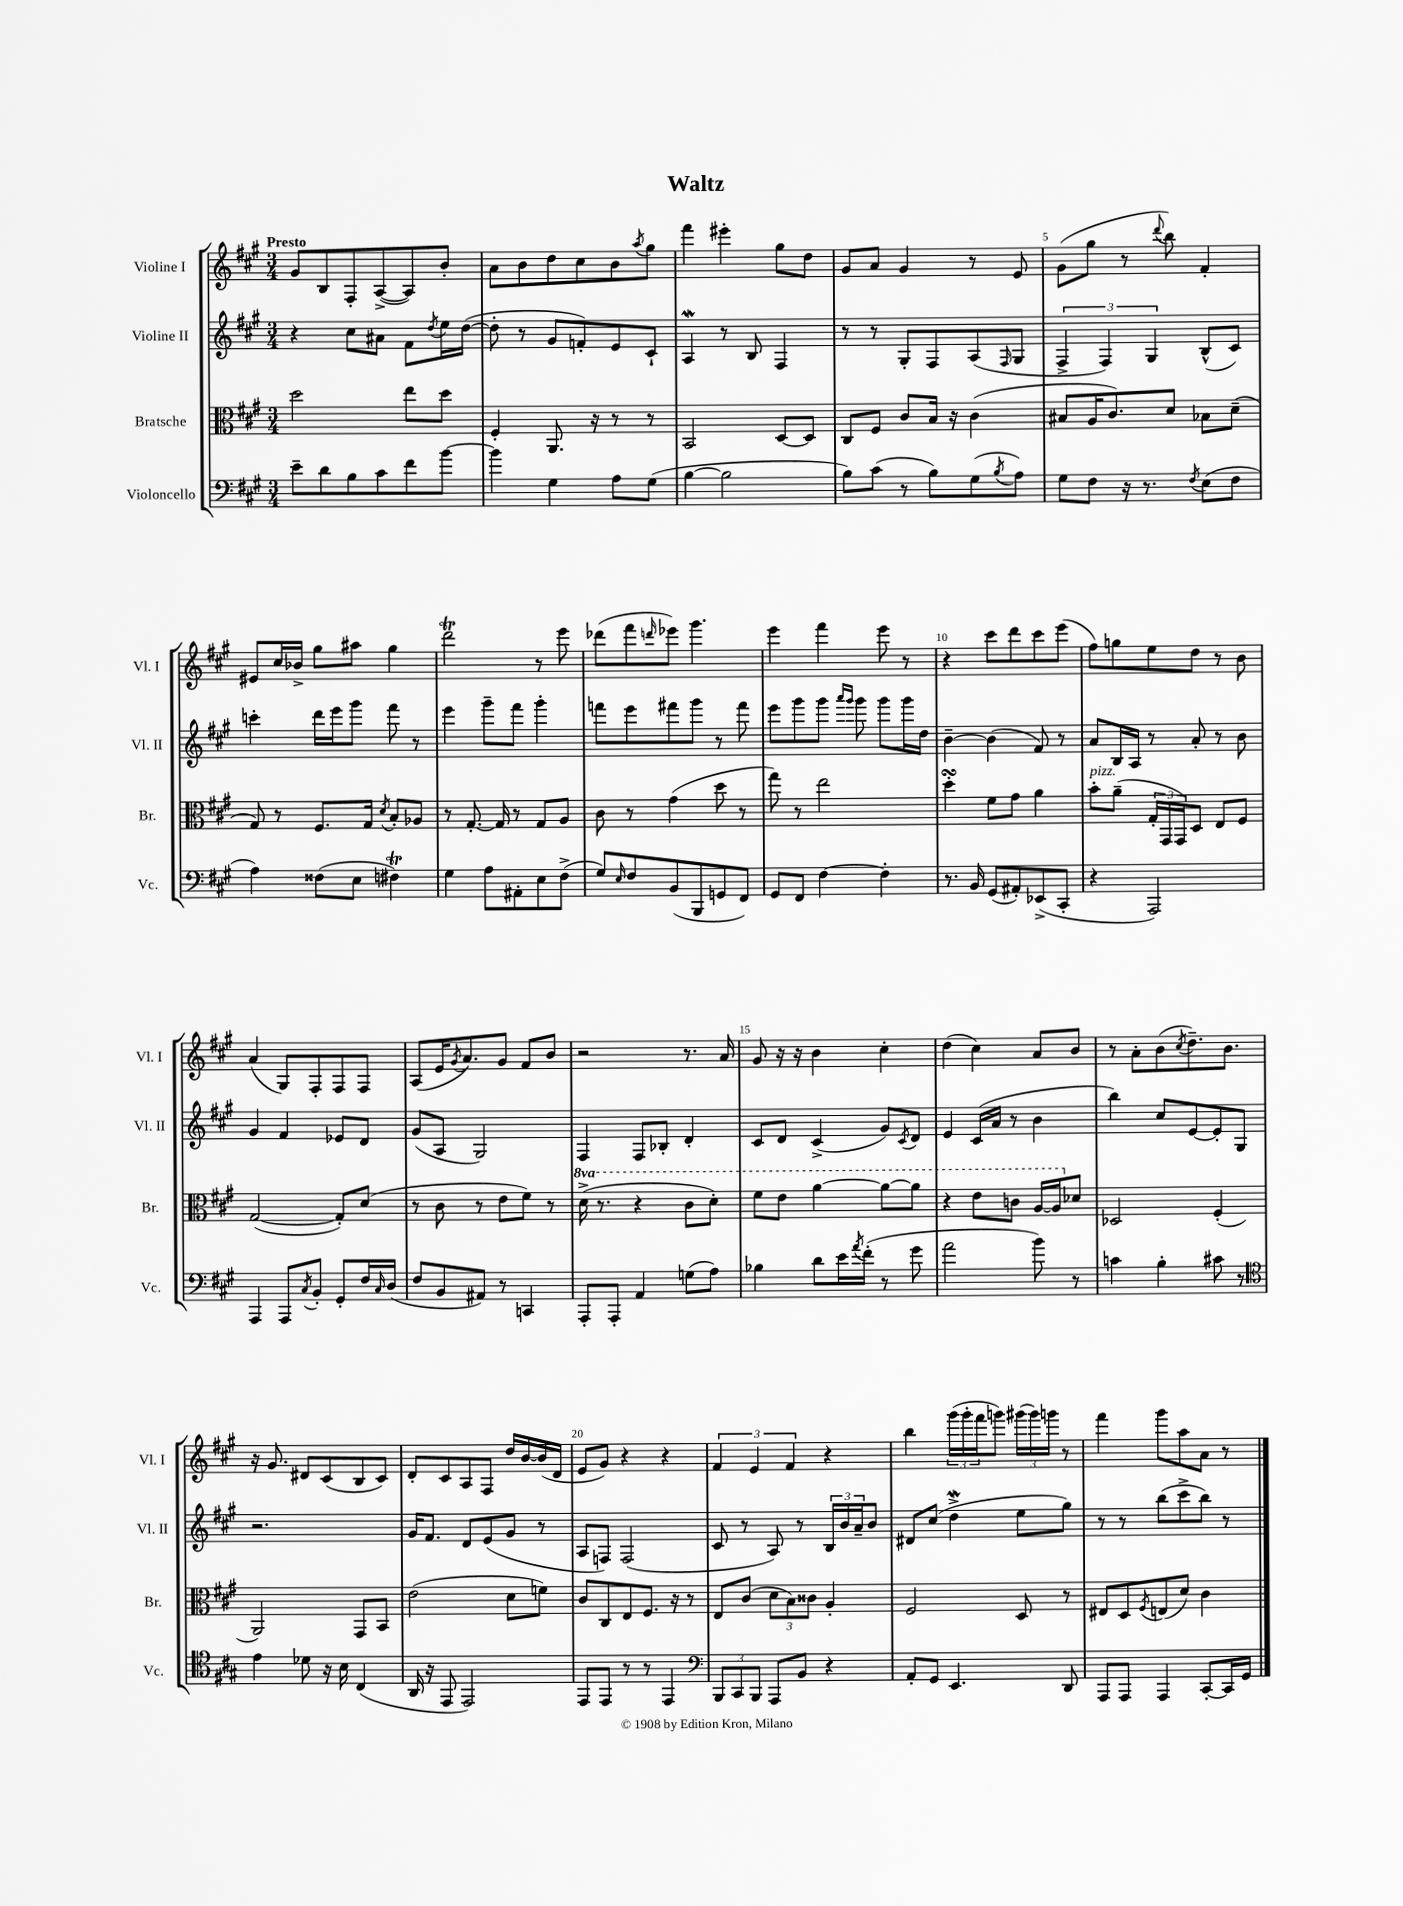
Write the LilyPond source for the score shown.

\header { title = "Waltz" }
<<
\new StaffGroup <<
\new Staff = "s0" \with { instrumentName = "Violine I" shortInstrumentName = "Vl. I" } {
    \clef treble \key a \major \numericTimeSignature \time 3/4 \tempo "Presto"
    gis'8 b8 fis8-. a8~->( a8) b'8-. |
    a'8 b'8 d''8 cis''8 b'8 \acciaccatura { a''8 } gis''8 |
    fis'''4 eis'''4-. gis''8 d''8 |
    gis'8 a'8 gis'4 r8 e'8 |
    gis'8( gis''8 r8 \appoggiatura { d'''8 } b''8) fis'4-. |
    eis'8 cis''16 bes'16-> gis''8 ais''8 gis''4 |
    d'''2\trill r8 e'''8 |
    des'''8( fis'''8 \grace { d'''16 } ees'''8) gis'''4. |
    e'''4 fis'''4 e'''8 r8 |
    r4 cis'''8 d'''8 cis'''8 e'''8( |
    fis''8) g''8 e''8 d''8 r8 b'8 |
    a'4( gis8) fis8-. fis8 fis8 |
    a8( e'16 \acciaccatura { gis'8 } a'8.) gis'8 fis'8 b'8 |
    r2 r8. a'16 |
    gis'8 r16 r16 b'4 cis''4-. |
    d''4( cis''4) a'8 b'8 |
    r8 a'8-. b'8( \acciaccatura { cis''8 } d''8.--) b'8. |
    r16 gis'8. dis'8 cis'8( b8 cis'8) |
    d'8-. cis'8 a8 fis8 d''16 b'16~ b'16( d'16 |
    e'8 gis'8) r4 r4 |
    \tuplet 3/2 { fis'4 e'4 fis'4 } r4 |
    b''4 \tuplet 3/2 { gis'''16( gis'''16-. fis'''16 } g'''8) \tuplet 3/2 { gis'''16( gis'''16) g'''16 } r8 |
    fis'''4 gis'''8 a''8 a'8 r8 \bar "|." |
}
\new Staff = "s1" \with { instrumentName = "Violine II" shortInstrumentName = "Vl. II" } {
    \clef treble \key a \major \numericTimeSignature \time 3/4
    r4 cis''8 ais'8 fis'8 \acciaccatura { d''8 } e''16 d''16~( |
    d''8-. r8 gis'8 f'8-.) e'8 cis'8-! |
    a4\mordent r8 b8 fis4 |
    r8 r8 gis8-. fis8 a8( \grace { fis16 } gis8 |
    \tuplet 3/2 { fis4-> fis4) gis4 } b8-^( cis'8) |
    c'''4-. d'''16 e'''16 gis'''8 fis'''8 r8 |
    e'''4 gis'''8-- fis'''8 gis'''4-. |
    f'''8 e'''8 fis'''8 gis'''8 r8 fis'''8 |
    e'''8 gis'''8 gis'''8 \grace { a'''16 gis'''16 } gis'''8 gis'''8 gis'''16 d''16 |
    b'4~-- b'4( fis'8) r8 |
    a'8 b16 a16 r8 a'8-. r8 b'8 |
    gis'4 fis'4 ees'8 d'8 |
    gis'8( a8 gis2) |
    fis4 fis8 bes8-. d'4-. |
    cis'8 d'8 cis'4->( gis'8) \acciaccatura { cis'8 } d'8 |
    e'4 cis'16( a'16 r8 b'4 |
    b''4) cis''8 e'8~ e'8-. gis8 |
    r2. |
    gis'16 fis'8. d'8 e'8( gis'8 r8 |
    a8 f8) f2( |
    cis'8 r8 a8) r8 \tuplet 3/2 { b16 b'16 a'16-- } b'8 |
    dis'8 cis''8( d''4->\mordent e''8 gis''8) |
    r8 r8 b''8( cis'''8-> b''8) r8 \bar "|." |
}
\new Staff = "s2" \with { instrumentName = "Bratsche" shortInstrumentName = "Br." } {
    \clef alto \key a \major \numericTimeSignature \time 3/4 \set Staff.ottavationMarkups = #ottavation-simple-ordinals
    d''2 e''8 d''8 |
    fis4-. a,8. r16 r8 r8 |
    b,2 d8~ d8 |
    cis8 fis8 cis'8 b16 r16 cis'4( |
    bis8 a16 cis'8.) d'8 bes8 d'8--( |
    gis8) r8 fis8. gis16 \acciaccatura { d'8 } b8-. aes8 |
    r8 gis8.~-. gis16 r8 gis8 a8 |
    cis'8 r8 gis'4( d''8 r8 |
    gis''8) r8 e''2 |
    d''4-.\turn fis'8 gis'8 a'4 |
    b'8-.^\markup { \italic "pizz." } a'8--( \tuplet 3/2 { gis16-. gis,16 gis,16) } d8 e8 fis8 |
    gis2~( gis8-.) d'8( |
    r8 cis'8 r8 e'8 fis'8) r8 |
    \ottava #1 d''16->( r8. r4 cis''8 d''8-.) |
    fis''8 e''8 a''4~ a''8~ a''8 |
    r4 e''8 c''8 a'16~ a'16 \ottava #0 des'8 |
    des2 fis4-.( |
    a,2) gis,8 b,8 |
    e'2( d'8 f'8) |
    cis'8 cis8 e8 fis8. r16 r8 |
    e8 cis'8( \tuplet 3/2 { d'8 b8) cisis'8 } a4-. |
    fis2 d8 r8 |
    eis8 d8 \acciaccatura { fis8 } e8( d'8) cis'4 \bar "|." |
}
\new Staff = "s3" \with { instrumentName = "Violoncello" shortInstrumentName = "Vc." } {
    \clef bass \key a \major \numericTimeSignature \time 3/4
    e'8-- d'8 b8 cis'8 fis'8 b'8~ |
    b'4 gis4 a8 gis8( |
    b4~ b2 |
    b8) cis'8( r8 b8) gis8( \acciaccatura { b8 } a8) |
    gis8 fis8 r16 r8. \acciaccatura { fis8 } e8( fis8 |
    a4) fisis8( e8 fis4\trill) |
    gis4 a8 ais,8-. e8 fis8->( |
    gis8) \grace { e16 } fis8 b,8( b,,8 g,8 fis,8) |
    gis,8 fis,8 fis4~ fis4-. |
    r8. b,16 gis,8( ais,8-.) ees,8->( cis,8-. |
    r4 a,,2) |
    a,,4 a,,8 \acciaccatura { cis8 } b,8-. gis,8-. fis16 \grace { cis16 } d16( |
    fis8 b,8 ais,8) r8 c,4 |
    a,,8-. a,,8-. a,4 g8( a8) |
    bes4 d'8 e'16 \acciaccatura { a'8 } fis'16-.( r8 gis'8 |
    a'2 b'8) r8 |
    c'4 b4-. cis'8 r8 |
    \clef tenor e'4 des'8 r16 b16 cis4( |
    a,16 r16 e,8 e,2) |
    e,8 e,8 r8 r8 e,4 |
    \clef bass \tuplet 3/2 { b,,8 cis,8 b,,8 } a,,8 b,8 r4 |
    a,8-. gis,8 e,4. d,8 |
    a,,8 a,,8 a,,4 cis,8~-. cis,16 gis,16 \bar "|." |
}
>>
>>
\layout { \context { \Score \override BarNumber.break-visibility = ##(#f #t #t) barNumberVisibility = #(every-nth-bar-number-visible 5) } }
